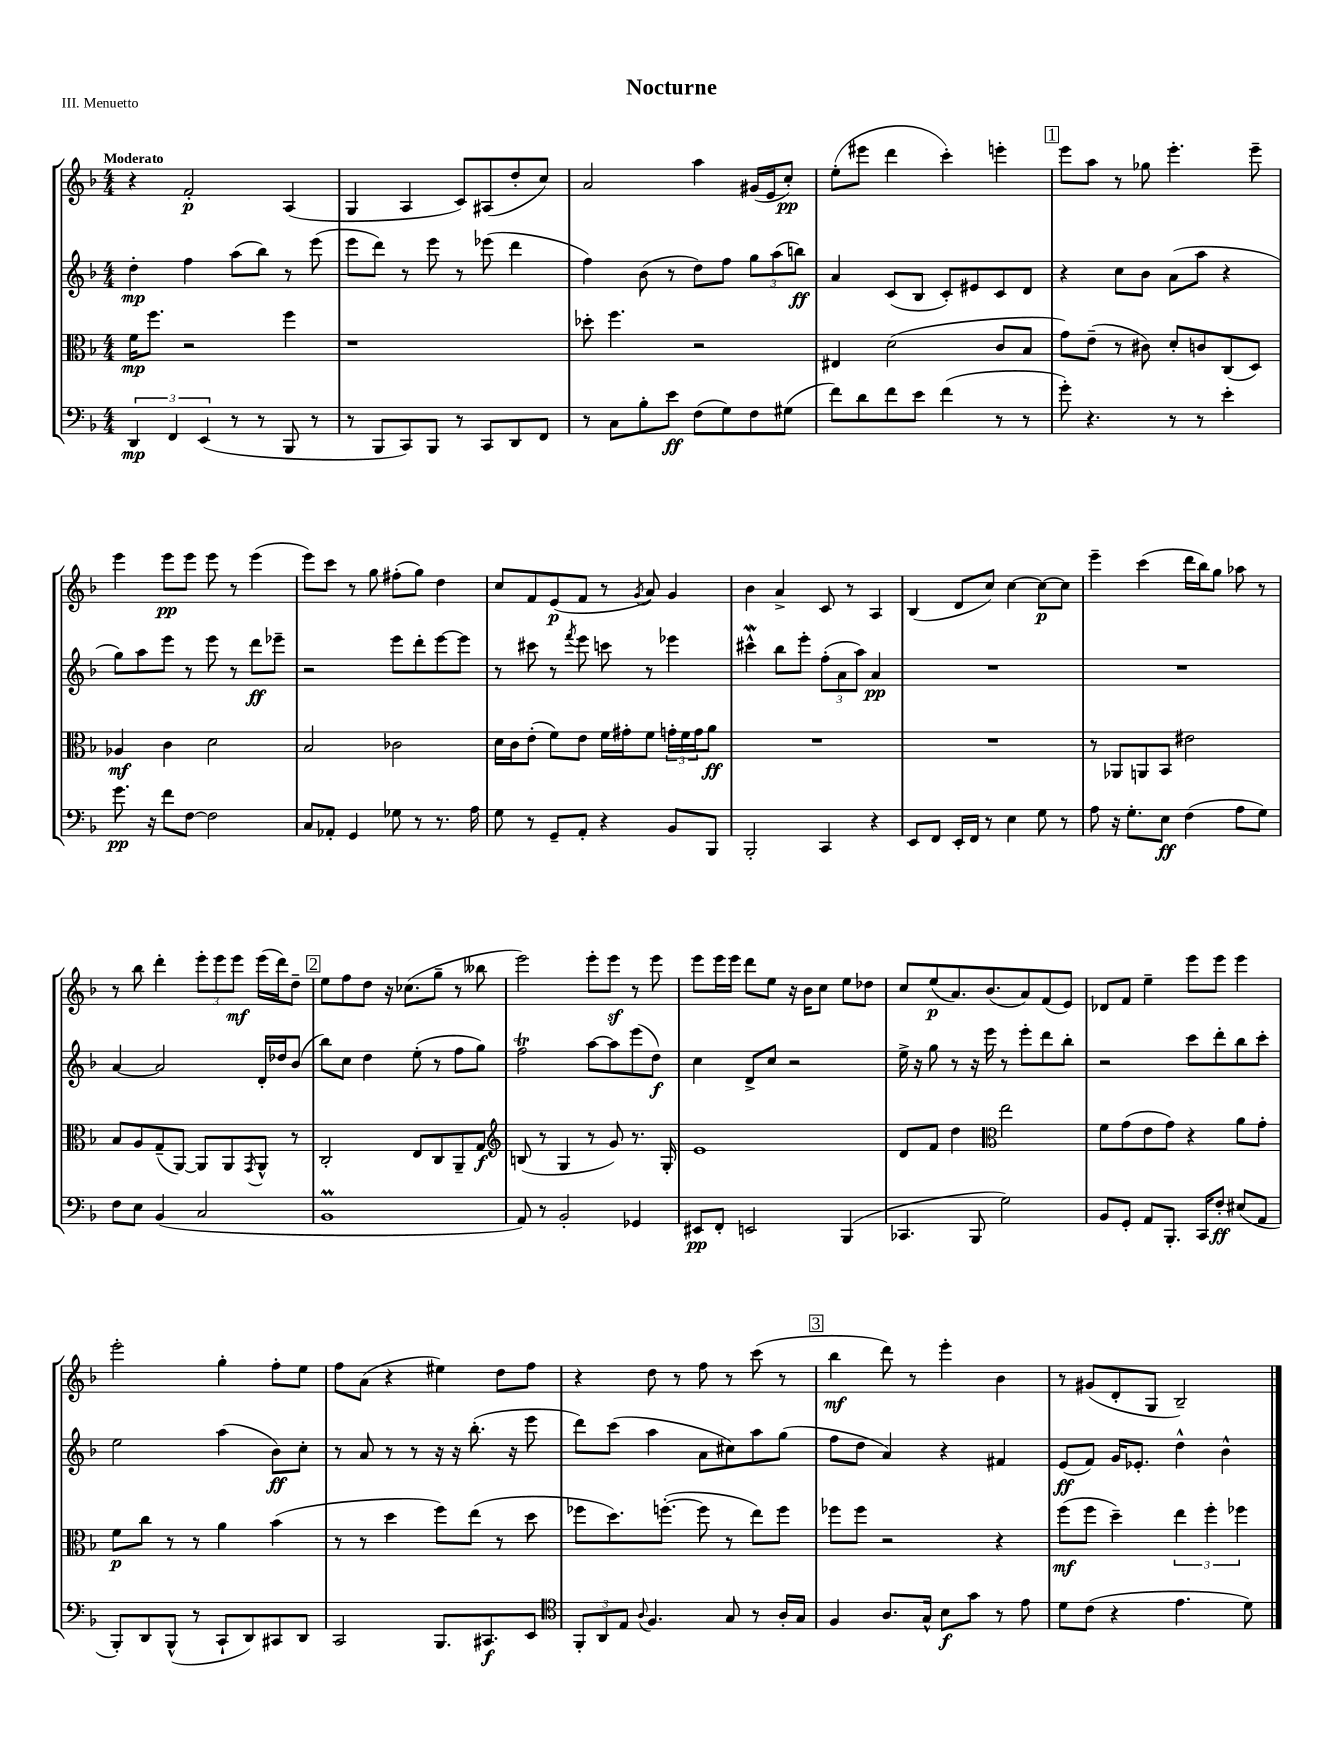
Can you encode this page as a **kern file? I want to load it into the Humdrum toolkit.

**kern	**kern	**kern	**kern
*staff4	*staff3	*staff2	*staff1
*clefF4	*clefC3	*clefG2	*clefG2
*k[b-]	*k[b-]	*k[b-]	*k[b-]
*M4/4	*M4/4	*M4/4	*M4/4
6DD	16f	4dd'	4r
.	8.ff	.	.
6FF	.	.	.
.	2r	4ff	2f'
(6EE	.	.	.
8r	.	(8aa	.
8r	.	8bb-)	.
8BBB-	4ff	8r	(4A
8r	.	(8eee	.
=	=	=	=
8r	1r	8eee	4G
8BBB-	.	8ddd)	.
8CC)	.	8r	4A
8BBB-	.	8eee	.
8r	.	8r	8c)
8CC	.	(8eee-	(8A#
8DD	.	4ddd	8dd'
8FF	.	.	8cc)
=	=	=	=
8r	8dd-'	4ff)	2a
8C	4.ff	.	.
8B-'	.	(8b-	.
8e	.	8r	.
(8F	2r	8dd)	4aa
8G)	.	8ff	.
8F	.	12gg	(16g#
.	.	.	16e
.	.	(12aa	.
(8G#	.	.	8cc')
.	.	12bb)	.
=	=	=	=
8f)	4E#	4a	(8ee'
8d	.	.	8eee#
8f	(2d	(8c	4ddd
8e	.	8B-	.
(4f	.	8c')	4ccc')
.	.	8e#	.
8r	8c	8c	4eee'
8r	8B-	8d	.
=	=	=	=
8g')	8g)	4r	8eee
4.r	(8e~	.	8aa
.	8r	8cc	8r
.	8c#)	8b-	8gg-
8r	8d'	(8a	4.eee'
8r	8c	8aa	.
4e'	(8C	4r	.
.	8D)	.	8eee~
=	=	=	=
8.g	4A-	8gg)	4eee
.	.	8aa	.
16r	.	.	.
8f	4c	8eee	8eee
[8F	.	8r	8eee
2F]	2d	8eee	8eee
.	.	8r	8r
.	.	8ddd	(4eee
.	.	8eee-~	.
=	=	=	=
8C	2B-	2r	8eee)
8AA-'	.	.	8ccc
4GG	.	.	8r
.	.	.	8gg
8G-	2c-	8eee	(8ff#'
8r	.	8ddd'	8gg)
8.r	.	[8eee	4dd
.	.	8eee]	.
16A	.	.	.
=	=	=	=
8G	16d	8r	8cc
.	16c	.	.
8r	(8e'	8ccc#	8f
8GG~	8f)	8r	(8e
.	.	8qfff	.
8AA'	8e	8eee	8f
4r	16f	8ccc	8r
.	16g#'	.	.
.	.	.	8qg
.	8f	8r	8a)
8BB-	24g'	4eee-	4g
.	24f	.	.
.	24g	.	.
8BBB-	8a	.	.
=	=	=	=
2BBB-'	1r	4ccc#^^	4b-
.	.	8bb-	4a^
.	.	8eee'	.
4CC	.	(12ff'	8c
.	.	12a	.
.	.	.	8r
.	.	12aa)	.
4r	.	4a	4A
=	=	=	=
8EE	1r	1r	(4B-
8FF	.	.	.
16EE'	.	.	8d
16FF	.	.	.
8r	.	.	8cc)
4E	.	.	[4cc
8G	.	.	8cc_
8r	.	.	8cc]
=	=	=	=
8A	8r	1r	4eee~
16r	8AA-	.	.
8.G'	.	.	.
.	8AA	.	(4ccc
8E	8BB-	.	.
(4F	2e#	.	16ddd
.	.	.	16bb-)
.	.	.	8gg
8A	.	.	8aa-
8G)	.	.	8r
=	=	=	=
8F	8B-	[4a	8r
8E	8A	.	8bb-
(4BB-	(8G~	2a]	4ddd'
.	[8AA)	.	.
2C	8AA]	.	12eee'
.	.	.	12eee
.	8AA	.	.
.	.	.	12eee
.	8qGG	.	.
.	8AA^^	16d'	(16eee
.	.	16dd-	16ddd)
.	8r	(8b-	8dd~
=	=	=	=
1BB-	2C'	8bb-)	8ee
.	.	8cc	8ff
.	.	4dd	8dd
.	.	.	16r
.	.	.	(8.cc-
.	8E	(8ee'	.
.	8C	8r	8gg~
.	8AA~	8ff	8r
.	8G	8gg)	8bb--
=	=	=	=
*	*clefG2	*	*
8AA)	(8B	2ff	2eee)
8r	8r	.	.
2BB-'	4G	.	.
.	8r	[8aa	8eee'
.	8g)	8aa]	8eee
4GG-	8.r	(8eee	8r
.	.	8dd)	8eee
.	16G'	.	.
=	=	=	=
8EE#	1e	4cc	8eee
8FF'	.	.	16eee
.	.	.	16eee
2EE	.	8d^	8ddd
.	.	8cc	8ee
.	.	2r	16r
.	.	.	16b-
.	.	.	8cc
(4BBB-	.	.	8ee
.	.	.	8dd-
=	=	=	=
4.CC-	8d	16ee^	8cc
.	.	16r	.
.	8f	8gg	(8ee
.	4dd	8r	8.a)
8BBB-	.	16r	.
.	.	16eee	(8.b-
*	*clefC3	*	*
2G)	2ee	8r	.
.	.	8eee'	8a)
.	.	8ddd	(8f
.	.	8bb-'	8e)
=	=	=	=
8BB-	8f	2r	8d-
8GG'	(8g	.	8f
8AA	8e	.	4ee~
8.BBB-'	8g)	.	.
.	4r	8ccc	8eee
16CC	.	.	.
8F'	.	8ddd'	8eee
(8E#	8a	8bb-	4eee
8AA	8g'	8ccc'	.
=	=	=	=
8BBB-')	8f	2ee	2eee'
8DD	8cc	.	.
(8BBB-^^	8r	.	.
8r	8r	.	.
8CC`	4a	(4aa	4gg'
8DD)	.	.	.
8CC#	(4b-	8b-)	8ff'
8DD	.	8cc'	8ee
=	=	=	=
2CC	8r	8r	8ff
.	8r	8a	(8a
.	4dd	8r	4r
.	.	8r	.
8.BBB-	8ff)	16r	4ee#)
.	.	16r	.
.	(8ee	(8.bb-'	.
8.CC#	.	.	.
.	8r	.	8dd
.	.	16r	.
8EE	8dd	8eee	8ff
=	=	=	=
*clefC4	*	*	*
12FF'	8ff-	8ddd)	4r
12AA	.	.	.
.	8.dd)	(8ccc	.
12E	.	.	.
8qqA	.	.	.
4.F	.	4aa	8dd
.	([8.ff'	.	.
.	.	.	8r
.	8ff]	8a	8ff
8G	8r	8cc#)	8r
8r	8ee)	8aa	(8ccc
16A'	8ff	(8gg	8r
16G	.	.	.
=	=	=	=
4F	8ff-	8ff	4bb-
.	8ff-	8dd	.
8.A	2r	4a)	8ddd)
.	.	.	8r
16G^^	.	.	.
8B-	.	4r	4eee'
8g	.	.	.
8r	4r	4f#	4b-
8e	.	.	.
=	=	=	=
8d	(8ff	(8e	8r
(8c	8ff	8f)	(8g#
4r	4dd~)	16g	8d'
.	.	8.e-'	.
.	.	.	8G
4.e	6ee	4dd^^	2B-~)
.	6ff'	.	.
.	.	4b-^^	.
.	6ff-	.	.
8d)	.	.	.
==	==	==	==
*-	*-	*-	*-
